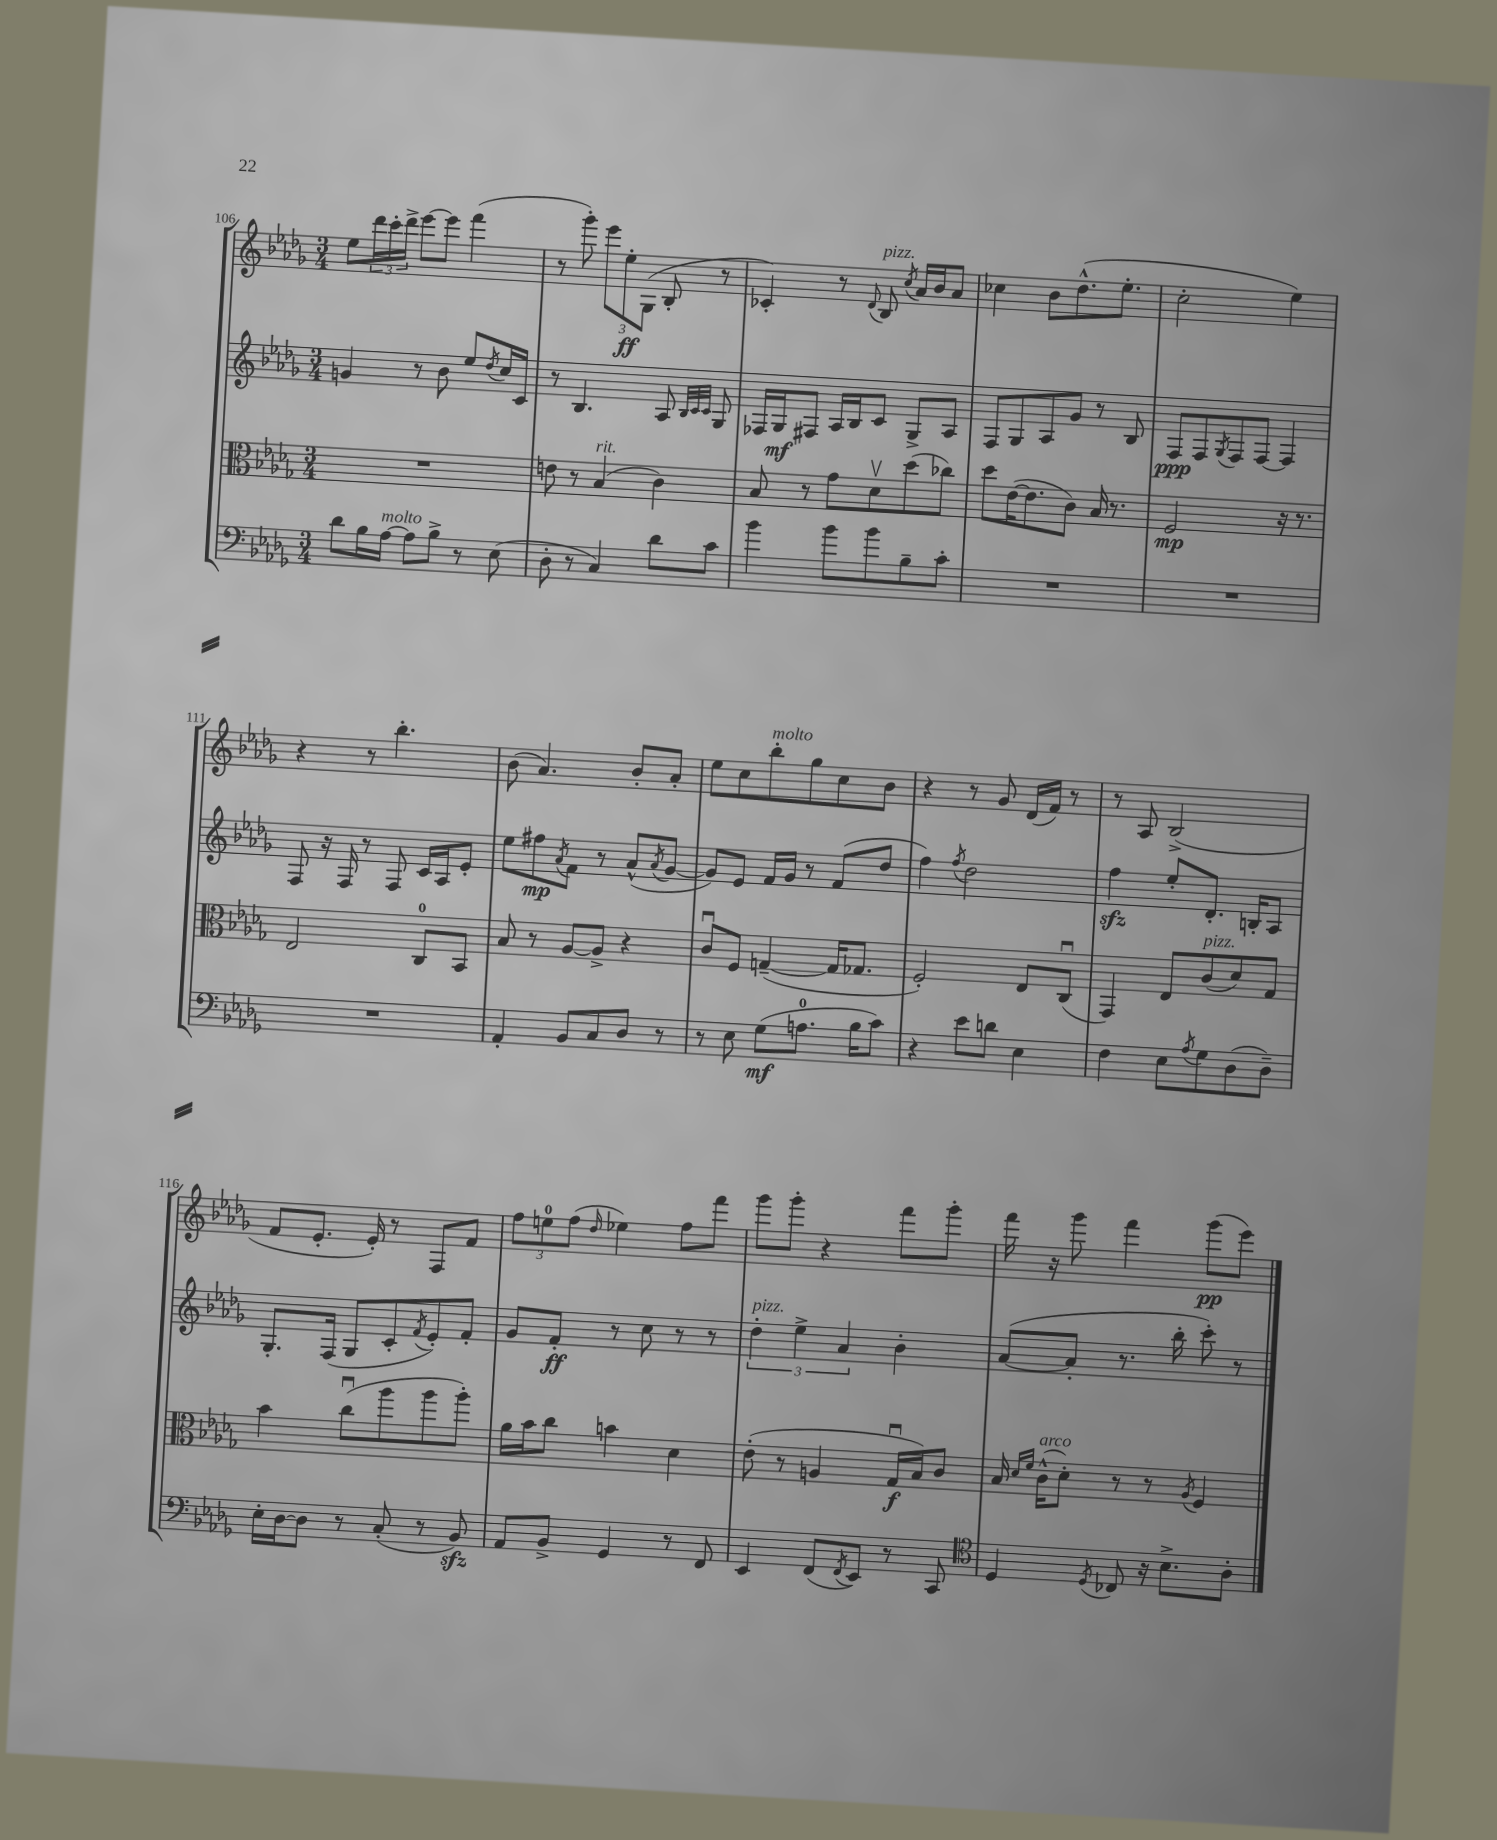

**kern	**kern	**kern	**kern
*staff4	*staff3	*staff2	*staff1
*clefF4	*clefC3	*clefG2	*clefG2
*k[b-e-a-d-g-]	*k[b-e-a-d-g-]	*k[b-e-a-d-g-]	*k[b-e-a-d-g-]
*M3/4	*M3/4	*M3/4	*M3/4
8d-\L	2.r	4g/	8ee-\L
16B-\L	.	.	24ddd-\L
.	.	.	24ccc'\
[16A-\JJ	.	.	.
.	.	.	24ddd-^\JJ
8A-\]L	.	8r	[8eee-\L
8B-^\J	.	8b-\	8eee-\]J
8r	.	8ee-/L	(4fff\
.	.	8qdd-/	.
(8E-\	.	16cc/L	.
.	.	16c/JJ	.
=	=	=	=
8D-'\	8e\	8r	8r
8r	8r	4.B-/	8ggg-'\)
4C/)	(4B-/	.	12eee-\L
.	.	.	12ee-'\
.	.	.	(12G-\J
8d-\L	4c\)	8A-/	8B-'/
.	.	32qqB-/LLL	.
.	.	32qqc/	.
.	.	32qqc/JJJ	.
8c\J	.	8G-/	8r
=	=	=	=
4b-\	8B-/	16F-/LL	4c-'/)
.	.	16G-/J	.
.	8r	8F#/J	.
8b-\L	8g-\L	16A-/LL	8r
.	.	16B-/J	.
.	.	.	8qqd-/
8b-\	8d-v\	8c/J	8B-/
.	.	.	8qcc/
8B-~\	(8dd-\	8G-^/L	16a-/LL
.	.	.	16b-/J
8c'\J	8cc-\J)	8A-/J	8a-/J
=	=	=	=
2.r	8dd-\L	8F/L	4cc-\
.	([16e-\K	8G-/	.
.	8.e-\]	.	.
.	.	8A-/	8b-\L
.	8c\J)	8g-/J	(8.dd-^^\
.	16B-/	8r	.
.	8.r	.	8.ee-'\J
.	.	8B-/	.
=	=	=	=
2.r	2F/	8F/L	2cc'\
.	.	8F/	.
.	.	8qG-/	.
.	.	8F/	.
.	.	[8F/J	.
.	16r	4F/]	4ee-\)
.	8.r	.	.
=	=	=	=
2.r	2E-/	8F/	4r
.	.	16r	.
.	.	16F/	.
.	.	8r	8r
.	.	8F/	4.bb-'\
.	8C/L	16c/LL	.
.	.	16A-/J	.
.	8BB-/J	8e-'/J	.
=	=	=	=
4AA-'/	8B-/	8ee-\L	(8b-\
.	8r	8ff#\	4.a-/)
.	.	8qa-/	.
8BB-/L	[8A-/L	8f\J	.
8C/	8A-^/]J	8r	.
8D-/J	4r	(8a-^^/L	8b-'/L
.	.	8qa-/	.
8r	.	[8g-/J	8a-'/J
=	=	=	=
8r	8cu/L	8g-/]L)	8ee-\L
8E-\	8F/J	8e-/J	8cc\
(8G-\L	([4G~/	16f/LL	8bb-'\
.	.	16g-/JJ	.
8.A\J	.	8r	8gg-\
.	16G/]LK	(8f/L	8cc\
16B-\LK	8.G-/J	.	.
8c\J)	.	8dd-/J	8b-\J
=	=	=	=
4r	2F'/)	4ff\)	4r
.	.	8qff/	.
8e-\L	.	2dd-\	8r
8d\J	.	.	8g-/
4E-\	8E-/L	.	(16d-/LL
.	.	.	16f/JJ)
.	(8Cu/J	.	8r
=	=	=	=
4F\	4GG-/)	4ff\	8r
.	.	.	8A-/
8E-\L	8E-/L	8ee-'/L	(2B-^/
8qA-/	.	.	.
8G-\	(8c/	8.d-'/J	.
(8D-\	8d-/)	.	.
.	.	16B'/LK	.
8D-~\J)	8G-/J	8A-/J	.
=	=	=	=
16E-'\LL	4b-\	8.G-'/L	8f/L
[16D-\J	.	.	.
8D-\]J	.	.	8.e-'/J
.	.	(16F/Jk	.
8r	(8ccu\L	8G-/L	.
.	.	.	16e-'/)
(8C'/	8aa-\	8c'/	8r
.	.	8qf/	.
8r	8aa-\	8e-'/)	8F/L
8BB-/)	8aa-'\J)	8f'/J	8f/J
=	=	=	=
8AA-/L	16a-\LL	8g-/L	12ff\L
.	16b-\J	.	.
.	.	.	12ee\
8BB-^/J	8cc\J	8f'/J	.
.	.	.	(12ff\J
.	.	.	16qqdd-/
4GG-/	4b\	8r	4ee-\)
.	.	8cc\	.
8r	4d-\	8r	8ff\L
8FF/	.	8r	8fff\J
=	=	=	=
4EE-/	(8e-'\	6dd-'\	8ggg-\L
.	8r	.	8ggg-'\J
.	.	6ee-^\	.
(8FF/L	4A/	.	4r
.	.	6a-/	.
8qFF/	.	.	.
8EE-/J)	.	.	.
8r	16G-u/LL	4b-'\	8fff\L
.	16B-/J)	.	.
8CC/	8c/J	.	8ggg-'\J
=	=	=	=
*clefC4	*	*	*
4D-/	16B-/	([8a-/L	16fff\
.	16qqd-/LL	.	.
.	16qqf/JJ	.	.
.	(16c^^\LK	.	16r
.	8d-'\J)	8a-'/]J	8ggg-\
8qD-/	.	.	.
8C-/	8r	8.r	4fff\
16r	8r	.	.
8.B-^\L	.	16bb-'\	.
.	8qA-/	.	.
.	4F/	8ccc'\)	(8ggg-\L
8A-'\J	.	8r	8eee-\J)
==	==	==	==
*-	*-	*-	*-
